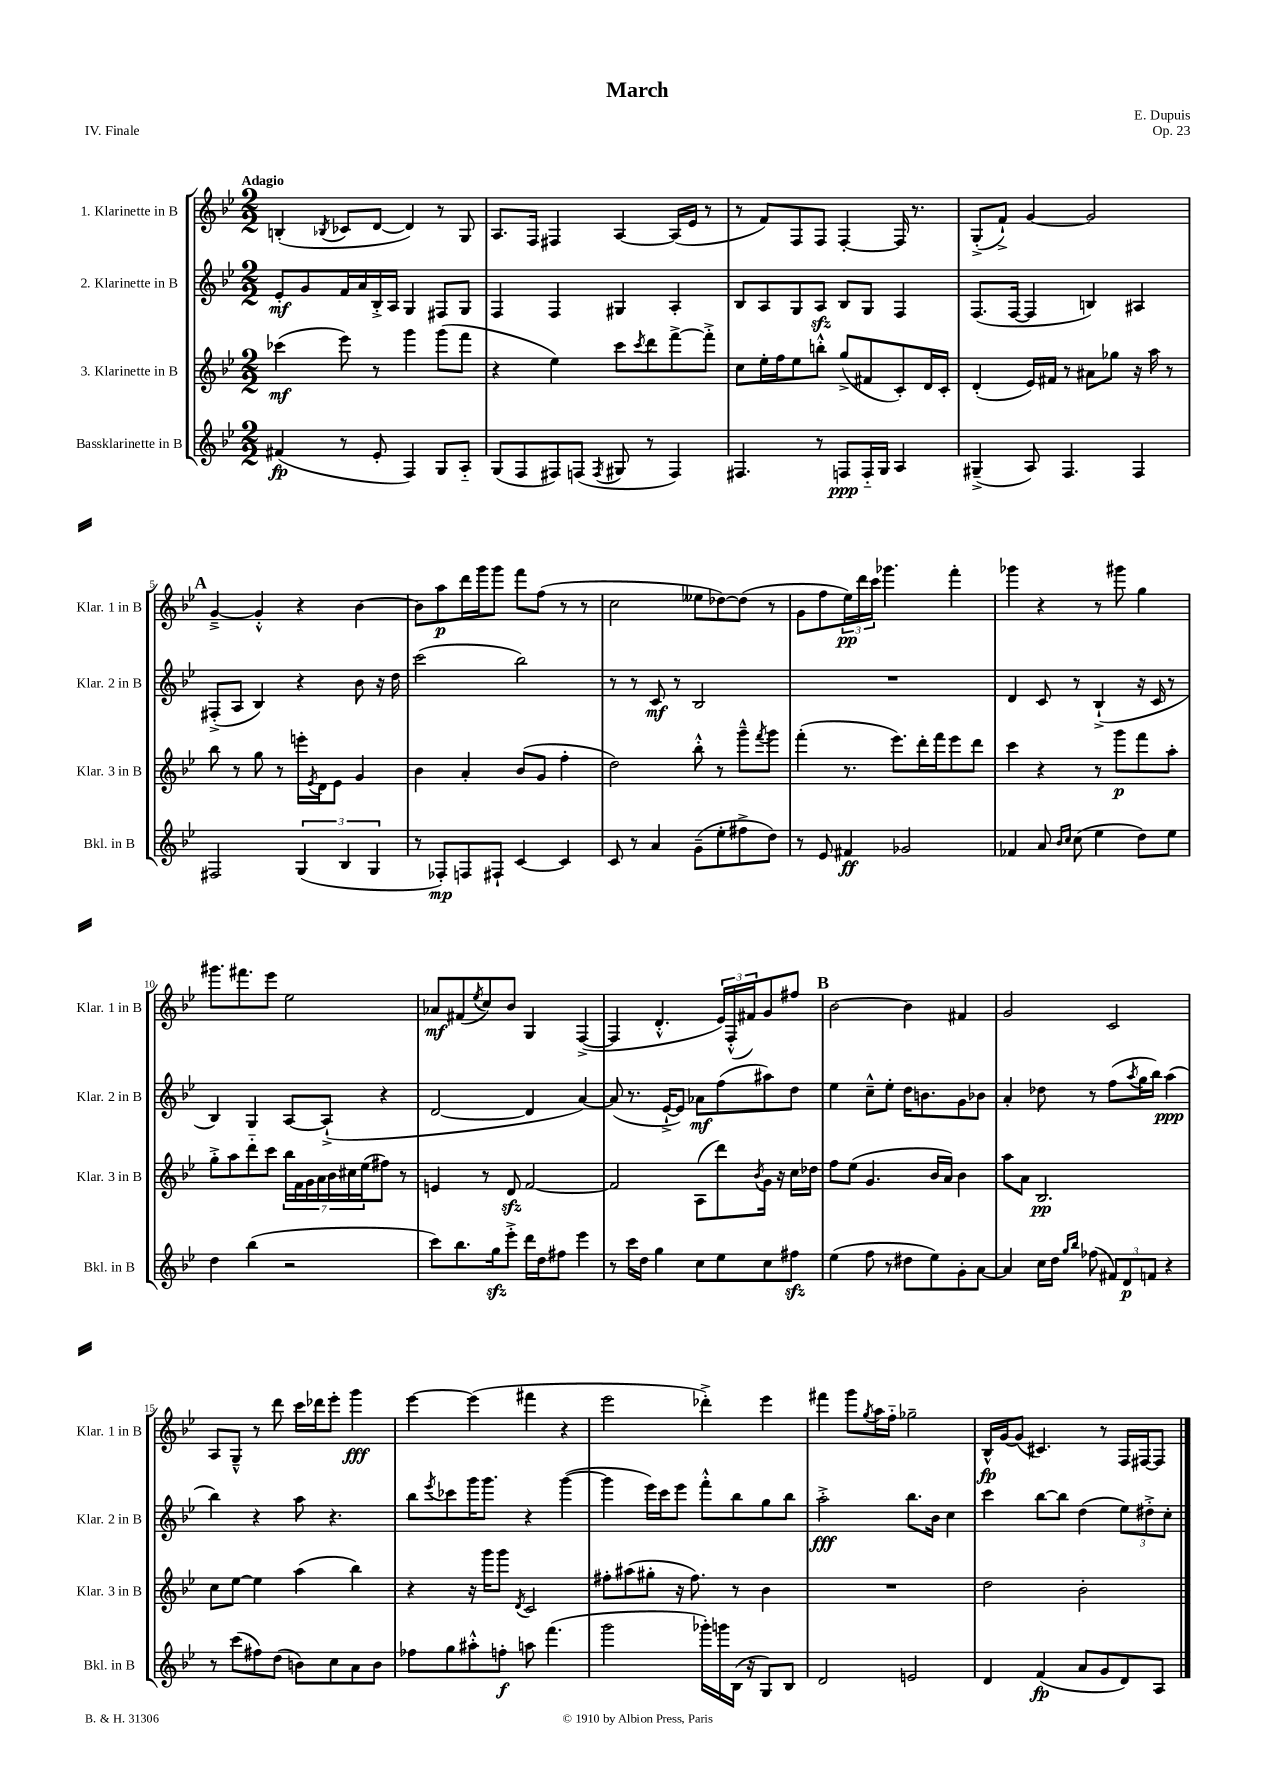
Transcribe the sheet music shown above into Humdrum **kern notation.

**kern	**dynam	**kern	**dynam	**kern	**dynam	**kern	**dynam
*part4	*part4	*part3	*part3	*part2	*part2	*part1	*part1
*staff4	*staff4	*staff3	*staff3	*staff2	*staff2	*staff1	*staff1
*I"Bassklarinette in B	*	*I"3. Klarinette in B	*	*I"2. Klarinette in B	*	*I"1. Klarinette in B	*
*I'Bkl. in B	*	*I'Klar. 3 in B	*	*I'Klar. 2 in B	*	*I'Klar. 1 in B	*
*clefG2	*	*clefG2	*	*clefG2	*	*clefG2	*
*k[b-e-]	*	*k[b-e-]	*	*k[b-e-]	*	*k[b-e-]	*
*M2/2	*	*M2/2	*	*M2/2	*	*M2/2	*
=1	=1	=1	=1	=1	=1	=1	=1
!	!	!	!	!	!	!LO:TX:a:B:t=Adagio	!
(4f#X/	fp	(4ccc-X\	mf	8e-'/L	mf	(4Bn'/	.
.	.	.	.	8g/	.	.	.
.	.	.	.	.	.	8qB-X/	.
8r	.	8eee-\)	.	16f/L	.	8c-X/L	.
.	.	.	.	16a/	.	.	.
8e-'/	.	8r	.	16B-'^/	.	[8d/J	.
.	.	.	.	16A/JJ	.	.	.
4F/)	.	4ggg\	.	4G/	.	4d/])	.
8G/L	.	(8ggg\L	.	8F#X/L	.	8r	.
8A/J	.	8fff\J	.	8G/J	.	8G/	.
=2	=2	=2	=2	=2	=2	=2	=2
(8G/L	.	4r	.	4F/	.	8.A/L	.
8F/	.	.	.	.	.	.	.
.	.	.	.	.	.	16F/Jk	.
8F#X/)	.	4ee-\)	.	4F/	.	4F#X/	.
(8Fn/J	.	.	.	.	.	.	.
8qF/	.	.	.	.	.	.	.
8G#X/	.	8ccc\L	.	4G#X/	.	[4A/	.
.	.	8qccc/	.	.	.	.	.
8r	.	8ddd\	.	.	.	.	.
4F/)	.	[8fff^\	.	4A'/	.	(16A/LL]	.
.	.	.	.	.	.	16e-/JJ	.
.	.	8fff'^\J]	.	.	.	8r	.
=3	=3	=3	=3	=3	=3	=3	=3
4.F#X/	.	8cc\L	.	8B-/L	.	8r	.
.	.	16ee-'\L	.	8A/	.	8f/L)	.
.	.	16ff\J	.	.	.	.	.
.	.	8ee-\	.	8G/	.	8F/	.
8r	.	8bbn'^^\J	.	8Azz/J	.	8F/J	.
8Fn/L	ppp	(8gg^/L	.	8B-/L	.	[4F'/	.
16F/L	.	8f#X/	.	8G/J	.	.	.
16G/JJ	.	.	.	.	.	.	.
4A/	.	8c'/)	.	4F/	.	16F/]	.
.	.	.	.	.	.	8.r	.
.	.	16d/L	.	.	.	.	.
.	.	16c'/JJ	.	.	.	.	.
=4	=4	=4	=4	=4	=4	=4	=4
(4G#X~^/	.	(4d'/	.	(8.F/L	.	(8G'^/L	.
.	.	.	.	.	.	8f`^/J)	.
.	.	.	.	[16F/Jk	.	.	.
8A/)	.	16e-/LL)	.	4F/]	.	[4g/	.
.	.	16f#X/JJ	.	.	.	.	.
4.F/	.	8r	.	.	.	.	.
.	.	8a#X\L	.	4Bn/)	.	2g/]	.
.	.	8gg-X\J	.	.	.	.	.
4F/	.	16r	.	4A#X/	.	.	.
.	.	16aa\	.	.	.	.	.
.	.	8r	.	.	.	.	.
!!LO:LB:g=z
!!LO:REH:place=s1:t=A
=5	=5	=5	=5	=5	=5	=5	=5
2F#X/	.	8bb-\	.	(8F#X'^/L	.	[4g~^/	.
.	.	8r	.	8A/J	.	.	.
.	.	8gg\	.	4B-/)	.	4g'^^/]	.
.	.	8r	.	.	.	.	.
(6G/	.	16eeen'\LL	.	4r	.	4r	.
.	.	8qe-/	.	.	.	.	.
.	.	16d\J	.	.	.	.	.
.	.	8e-\J	.	.	.	.	.
6B-/	.	.	.	.	.	.	.
.	.	4g/	.	8b-\	.	[4b-\	.
6G/	.	.	.	.	.	.	.
.	.	.	.	16r	.	.	.
.	.	.	.	16dd\	.	.	.
=6	=6	=6	=6	=6	=6	=6	=6
8r	.	4b-\	.	(2ccc\	.	8b-\L]	.
8F-X'/L)	mp	.	.	.	.	8aa\	p
8Fn/	.	4a'/	.	.	.	16ddd\L	.
.	.	.	.	.	.	16ggg\J	.
8F#X`/J	.	.	.	.	.	8ggg\J	.
[4c/	.	(8b-/L	.	2bb-\)	.	8fff\L	.
.	.	8g/J	.	.	.	(8ff\J	.
4c/]	.	4ff'\	.	.	.	8r	.
.	.	.	.	.	.	8r	.
=7	=7	=7	=7	=7	=7	=7	=7
8c/	.	2dd\)	.	8r	.	2cc\	.
8r	.	.	.	8r	.	.	.
4a/	.	.	.	8c/	mf	.	.
.	.	.	.	8r	.	.	.
(8g~\L	.	8bb-'^^\	.	2B-/	.	8ee--X\L	.
8ee-'\	.	8r	.	.	.	[8dd-X\)	.
8ff#X^\	.	8ggg~^^\L	.	.	.	(8dd-\J]	.
.	.	8qfff/	.	.	.	.	.
8dd\J)	.	8ggg\J	.	.	.	8r	.
=8	=8	=8	=8	=8	=8	=8	=8
8r	.	(4fff'\	.	1r	.	8g\L	.
8e-/	.	.	.	.	.	8ff\	.
4f#X/	ff	8.r	.	.	.	24ee-\L)	pp
.	.	.	.	.	.	24ddd\	.
.	.	.	.	.	.	24ccc\JJ	.
.	.	.	.	.	.	4.ggg-X\	.
.	.	8.eee-\L)	.	.	.	.	.
2g-X/	.	.	.	.	.	.	.
.	.	16ddd'\L	.	.	.	.	.
.	.	16fff\J	.	.	.	.	.
.	.	8eee-\	.	.	.	4fff'\	.
.	.	8ddd\J	.	.	.	.	.
=9	=9	=9	=9	=9	=9	=9	=9
4f-X/	.	4ccc\	.	4d/	.	4ggg-X\	.
8a/	.	4r	.	8c/	.	4r	.
16qqb-/LL	.	.	.	.	.	.	.
16qqcc/JJ	.	.	.	.	.	.	.
(8cc\	.	.	.	8r	.	.	.
4ee-\	.	8r	.	(4B-`^/	.	8r	.
.	.	8ggg\L	p	.	.	8ggg#X\	.
8dd\L)	.	8fff\	.	16r	.	4gg\	.
.	.	.	.	16c/	.	.	.
8ee-\J	.	8aa'\J	.	8r	.	.	.
!!LO:LB:g=z
=10	=10	=10	=10	=10	=10	=10	=10
4dd\	.	8gg'^\L	.	4B-/)	.	8.ggg#X\L	.
.	.	8aa\	.	.	.	.	.
.	.	.	.	.	.	8.fff#X\	.
(4bb-\	.	8ddd\	.	4G/	.	.	.
.	.	8ccc\J	.	.	.	8eee-\J	.
2r	.	28bb-\LL	.	[8A/L	.	2ee-\	.
.	.	28f\	.	.	.	.	.
.	.	28g\	.	.	.	.	.
.	.	28a\	.	.	.	.	.
.	.	.	.	(8A`^/J]	.	.	.
.	.	28b-\	.	.	.	.	.
.	.	28cc#X\	.	.	.	.	.
.	.	(28ee-\J	.	.	.	.	.
.	.	8ff#X\J)	.	4r	.	.	.
.	.	8r	.	.	.	.	.
=11	=11	=11	=11	=11	=11	=11	=11
8ccc\L)	.	4en/	.	[2d/	.	8a-X/L	mf
8.bb-\	.	.	.	.	.	(8f#X/	.
.	.	.	.	.	.	8qee-/	.
.	.	8r	.	.	.	8cc/)	.
16ggzz\k	.	.	.	.	.	.	.
8eee-'^\J	.	8dzz/	.	.	.	8b-/J	.
16ddd\LL	.	[2f/	.	4d/]	.	4G/	.
16dd\J	.	.	.	.	.	.	.
8ff#X\J	.	.	.	.	.	.	.
4eee-\	.	.	.	[4a/)	.	([4F^/	.
=12	=12	=12	=12	=12	=12	=12	=12
8r	.	2f/]	.	(8a/]	.	4F/]	.
16ccc\LL	.	.	.	8.r	.	.	.
16dd\JJ	.	.	.	.	.	.	.
4gg\	.	.	.	.	.	4.d'^^/	.
.	.	.	.	[16e-`^/KL	.	.	.
.	.	.	.	8e-/J])	.	.	.
8cc\L	.	(8A\L	.	8a-X\L	mf	.	.
8ee-\	.	8ddd\)	.	(8ff\	.	24e-/LL)	.
.	.	.	.	.	.	(24F'^^/	.
.	.	.	.	.	.	24f#X/J)	.
.	.	8qb-/	.	.	.	.	.
8cc\	.	16g\Jk	.	8aa#X\)	.	8g/	.
.	.	16r	.	.	.	.	.
8ff#Xzz\J	.	16cc\LL	.	8dd\J	.	8ff#X/J	.
.	.	16dd-X\JJ	.	.	.	.	.
!!LO:REH:place=s1:t=B
=13	=13	=13	=13	=13	=13	=13	=13
(4ee-\	.	8ff\L	.	4ee-\	.	[2b-\	.
.	.	(8ee-\J	.	.	.	.	.
8ff\	.	4.g/	.	8cc~^^\L	.	.	.
8r	.	.	.	8ee-'\J	.	.	.
8dd#X\L	.	.	.	16dd\KL	.	4b-\]	.
.	.	.	.	8.bn\	.	.	.
8ee-\)	.	16b-/LL	.	.	.	.	.
.	.	16a/JJ)	.	.	.	.	.
8g'\	.	4b-\	.	8g\	.	4f#X/	.
[8a\J	.	.	.	8b-X\J	.	.	.
=14	=14	=14	=14	=14	=14	=14	=14
4a/]	.	8aa\L	.	4a'/	.	2g/	.
.	.	8a\J	.	.	.	.	.
16cc\LL	.	2.B-/	pp	8dd-X\	.	.	.
16dd\JJ	.	.	.	.	.	.	.
16qqgg/LL	.	.	.	.	.	.	.
16qqbb-/JJ	.	.	.	.	.	.	.
(8ff-X\	.	.	.	8r	.	.	.
12f#X/L)	.	.	.	(8ff\L	.	2c/	.
12d/	p	.	.	.	.	.	.
.	.	.	.	8qaa/	.	.	.
.	.	.	.	16gg\L	.	.	.
12fn/J	.	.	.	.	.	.	.
.	.	.	.	16bb-\JJ)	.	.	.
4r	.	.	.	(4aa\	ppp	.	.
!!LO:LB:g=z
=15	=15	=15	=15	=15	=15	=15	=15
8r	.	8cc\L	.	4bb-\)	.	8A/L	.
(8ccc\L	.	[8ee-\J	.	.	.	8G~^^/J	.
8ff#X\)	.	4ee-\]	.	4r	.	8r	.
(8dd\J	.	.	.	.	.	8ddd\	.
8bn\L)	.	(4aa\	.	8aa\	.	16ccc\LL	.
.	.	.	.	.	.	16ddd-X\J	.
8cc\	.	.	.	4.r	.	8eee-'\J	.
8a\	.	4bb-\)	.	.	.	4ggg\	fff
8b\J	.	.	.	.	.	.	.
=16	=16	=16	=16	=16	=16	=16	=16
8ff-X\L	.	4r	.	8bb-\L	.	[4eee-\	.
.	.	.	.	8qeee-/	.	.	.
8gg\	.	.	.	8ccc-X\	.	.	.
8aa#X'^^\	.	16r	.	16ggg\K	.	(4eee-\]	.
.	.	16ggg\KL	.	8.ggg\J	.	.	.
8ffn'\J	f	8ggg\J	.	.	.	.	.
.	.	8qd/	.	.	.	.	.
8aan\	.	2c/	.	4r	.	4fff#X\	.
(4.fff\	.	.	.	.	.	.	.
.	.	.	.	([4ggg\	.	4r	.
=17	=17	=17	=17	=17	=17	=17	=17
2ggg\	.	8ff#X'\L	.	4ggg\]	.	2eee-\	.
.	.	(8aa#X\	.	.	.	.	.
.	.	8gg#X'\J	.	16eee-\LL)	.	.	.
.	.	.	.	16ccc\J	.	.	.
.	.	16r	.	8eee-\J	.	.	.
.	.	8.ff#\)	.	.	.	.	.
16ggg-X'\LL)	.	.	.	8fff'^^\L	.	4ddd-X'^\)	.
16gggn\	.	.	.	.	.	.	.
(16B-\JJ	.	8r	.	8bb-\	.	.	.
16r	.	.	.	.	.	.	.
8G/L)	.	4b-\	.	8gg\	.	4eee-\	.
8B-/J	.	.	.	8bb-\J	.	.	.
=18	=18	=18	=18	=18	=18	=18	=18
2d/	.	1r	.	2aa'^\	fff	4fff#X\	.
.	.	.	.	.	.	8ggg\L	.
.	.	.	.	.	.	8qgg/	.
.	.	.	.	.	.	16aa\L	.
.	.	.	.	.	.	16ff\JJ	.
2en/	.	.	.	8.bb-\L	.	2gg-X~\	.
.	.	.	.	16b-\Jk	.	.	.
.	.	.	.	4cc\	.	.	.
=19	=19	=19	=19	=19	=19	=19	=19
4d/	.	2dd\	.	4ccc\	.	16B-^^/LL	fp
.	.	.	.	.	.	[16g/J	.
.	.	.	.	.	.	(8g/J]	.
(4f/	fp	.	.	[8bb-\L	.	4.c#X/)	.
.	.	.	.	8bb-\J]	.	.	.
8a/L	.	2b-'\	.	(4dd\	.	.	.
8g/	.	.	.	.	.	8r	.
8d/)	.	.	.	12ee-\L)	.	16F/LL	.
.	.	.	.	.	.	[16F#X/J	.
.	.	.	.	12dd#X'^\	.	.	.
8A/J	.	.	.	.	.	8F#/J]	.
.	.	.	.	12cc'\J	.	.	.
==	==	==	==	==	==	==	==
*-	*-	*-	*-	*-	*-	*-	*-
